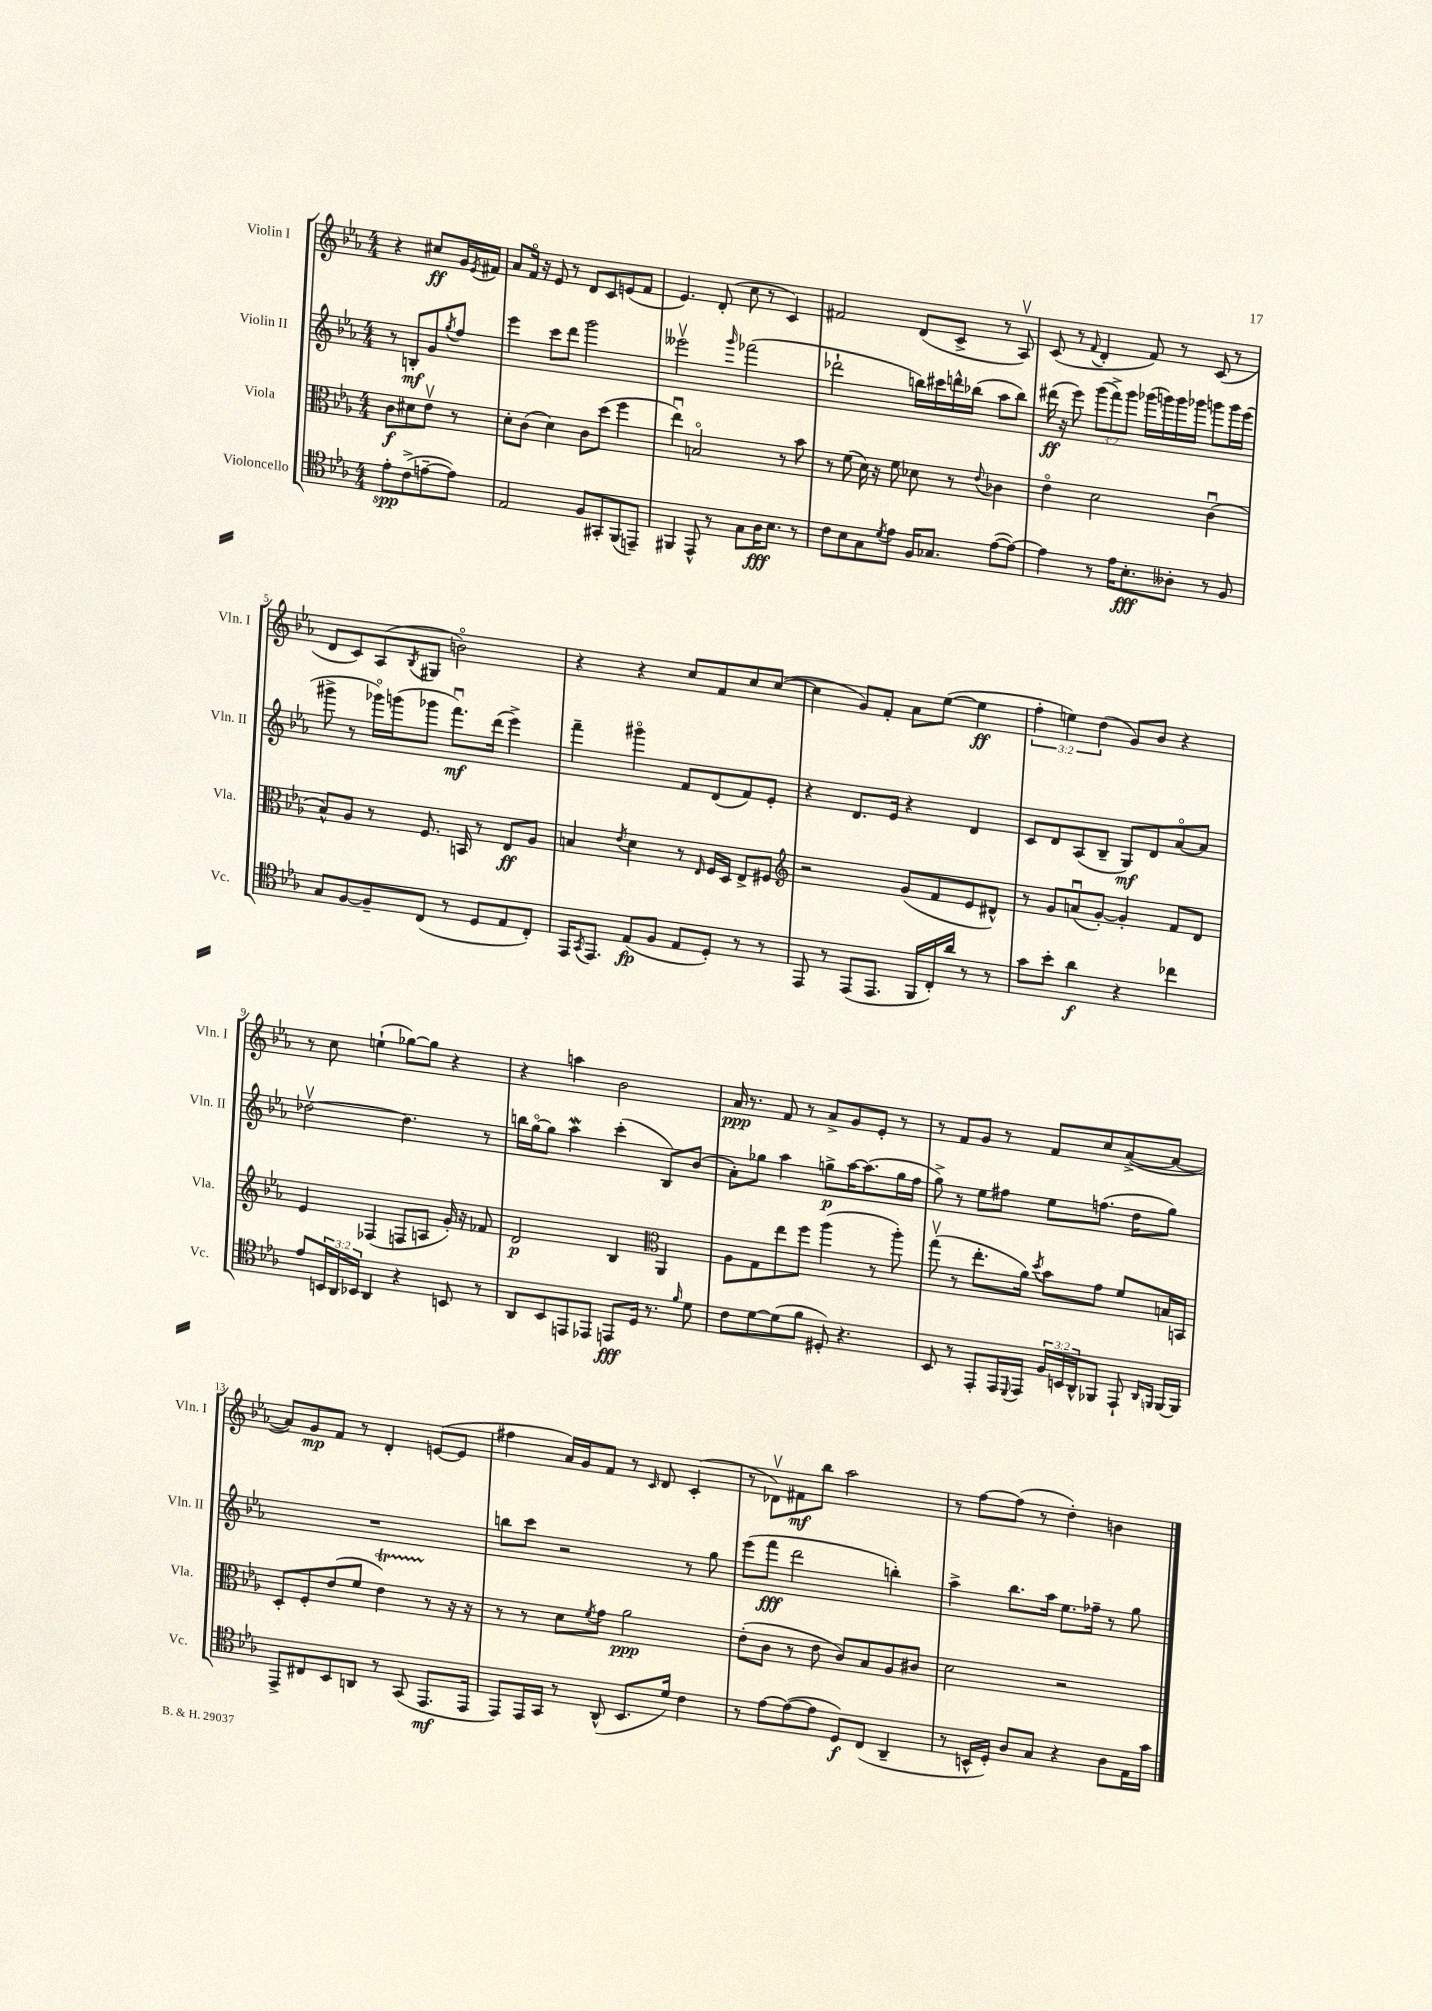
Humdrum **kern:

**kern	**kern	**kern	**kern
*staff4	*staff3	*staff2	*staff1
*clefC4	*clefC3	*clefG2	*clefG2
*k[b-e-a-]	*k[b-e-a-]	*k[b-e-a-]	*k[b-e-a-]
*M4/4	*M4/4	*M4/4	*M4/4
8e-'\L	8c\L	8r	4r
(8c^\	8d#\	8B'/L	.
[8e~\	8e-v\J	8g/	8cc#/L
.	.	8qgg/	.
8e\]J)	8r	8ff/J	16g/L
.	.	.	8qe-/
.	.	.	16f#/JJ
=	=	=	=
2E-/	8d'\L	4eee-\	8a-/L
.	(8c\J	.	16fo/Jk
.	.	.	16r
.	4d\)	8ccc\L	8e-/
.	.	8ddd\J	8r
8F/L	8c\L	2ggg\	8d/L
8GG#'/	(8dd\J	.	8c/
(8FF/	4ff\	.	(8e/
8EE~/J)	.	.	8f/J
=	=	=	=
4FF#/	4ee-u\)	2eee--v\	4.e-/)
8EE-^^/	2Bo/	.	.
8r	.	.	(8d'/
.	.	16qqggg/	.
8G\L	.	(2fff-\	8cc\
16A-\K	.	.	8r
8.B-\J	.	.	.
.	8r	.	4c/)
8r	8b-\	.	.
=	=	=	=
8c\L	8r	2ddd-`\	2f#/
8B-\	(8f\	.	.
8G\	16d\)	.	.
.	16r	.	.
8qd/	.	.	.
8e-\J	8f\	.	.
16F/LK	8d-\	16bb\LL)	(8d/L
8.G-/J	.	16ccc#\	.
.	8r	16ddd^^\	8c^/J
.	.	(16bb-\JJ	.
.	8qqe-/	.	.
([8e-\L	4c-\	8aa-\L	8r
8e-\_J)	.	8bb-\J)	8A-v/)
=	=	=	=
4e-\]	4e-o\	(16ddd#\	(8c/
.	.	16r	.
.	.	8eee-\)	8r
.	.	.	8qqf/
8r	2d\	(12ggg\L	4d'/
.	.	12fff^\)	.
16e-\LK	.	.	.
.	.	12ggg\J	.
8.B-'\	.	.	.
.	.	(16ggg-\LL	8f/)
.	.	16ggg\)	.
8A--'\J	.	16ggg\	8r
.	.	16ggg-\JJ	.
8r	(4cu\	8ggg\L	(8c/
8F/	.	16ggg\L	8r
.	.	(16eee-\JJ	.
=	=	=	=
8G/L	8B-^^/L)	8ggg#^\	8d/L
[8F/	8A-/J	8r	8c/)
8F~/]	8r	16ggg-o\LL)	(8A-/
.	.	(16ggg\J	.
.	.	.	8qB-/
(8C/J	8.F/	8ggg-\J	8G#/J
8r	.	8.fffu\L)	2bo\)
.	16BB/	.	.
8D/L	8r	.	.
.	.	(16ddd\Jk	.
8E-/	8E-/L	4eee-^\)	.
8C'/J)	8A-/J	.	.
=	=	=	=
16EE-/LK	4B/	4fff~\	4r
8qGG/	.	.	.
8.EE-/J	.	.	.
.	8qe-/	.	.
(8E-/L	4d\	4ggg#o\	4r
8F/J	.	.	.
8E-/L	8r	8f/L	8cc/L
.	16qqE-/	.	.
8D'/J)	16F/LL	(8d/	8f/
.	16D/JJ	.	.
8r	8E-^/L	8f/)	8cc/
8r	8F#/J	8e-'/J	([8cc/J
=	=	=	=
*	*clefG2	*	*
8EE-/	2r	4r	4cc\]
8r	.	.	.
(8EE-/L	.	8.d/L	8g/L)
8.EE-/J	.	.	8f'/J
.	.	16e-/Jk	.
.	(8g/L	4r	8a-\L
16FF/LL	.	.	.
16C'/)	8f/	.	([8ee-\J
16a-/JJ	.	.	.
8r	8e-/	4d/	4ee-\]
8r	8d#^^/J)	.	.
=	=	=	=
8g\L	8r	8c/L	6ff'\
8b-'\J	8g/L	8d/	.
.	.	.	6ee\)
4a-\	(8au/	(8A-/	.
.	.	.	(6dd\
.	[8g'/J)	8B-~/J	.
4r	4g'/]	8G/L)	8g/L)
.	.	8d/	8b-/J
4cc-\	8f/L	[8a-o/	4r
.	8d/J	8a-/]J	.
=	=	=	=
8e-/L	4e-/	[2dd-v\	8r
24BB/L	.	.	8cc\
24AA-/	.	.	.
24BB-/JJ	.	.	.
4AA-/	(4F-/	.	(4ee`\
4r	8F/L	4.dd-\]	[8gg-\L)
.	8A/J	.	8gg-\]J
8BB/	16g'/)	.	4r
.	16r	.	.
8r	8f-/	8r	.
=	=	=	=
8AA-/L	2d/	16bb\LL	4r
.	.	[16ggo\J	.
8BB-/	.	8gg\]J	.
8EE/	.	4aa-\	4aa\
8EE-/J	.	.	.
8EE/L	4B-/	(4ccc'\	2b-\
16D/Jk	.	.	.
8.r	.	.	.
*	*clefC3	*	*
.	4AA-/	8B-/L)	.
16qqf/	.	.	.
8d\	.	(8b-/J	.
=	=	=	=
8c\L	8A-\L	8a-'\L)	16a-/
.	.	.	8.r
[8d\	8G\	8gg-\J	.
(8d\]	8ee-\	4aa-\	8f/
8f\J	8ff\J	.	8r
8D#'/)	(4aa-\	8gg^\L	8a-^/L
4.r	.	[16aa-\K	8g/
.	.	(8.aa-\]	.
.	8r	.	8e-'/J
.	8aa-'\)	16gg\L	8r
.	.	16ff\JJ	.
=	=	=	=
8BB-/	(8ggv\	8gg^\)	8r
8r	8r	8r	8f/L
8EE-'/L	8.ee-'\L	8ee-\L	8g/J
16EE-/L	.	8ff#\J	8r
8qqDD/	.	.	.
16EE-/JJ	16a-\Jk)	.	.
.	8qdd/	.	.
24F/LL	8b-\L	8ee-\L	8f/L
24BB/	.	.	.
24AA-^^/J	.	.	.
8FF-/J	8g\J	(8.ff\J	8cc/
8EE-`/	8f/L	.	([8a-^/
.	.	16dd\LK	.
16qqAA-/LL	.	.	.
16qqFF/JJ	.	.	.
[16FF/LL	16B/L	8gg\J)	8a-/_J
16FF/]JJ	16BB/JJ	.	.
=	=	=	=
8EE-^/L	8D'/L	1r	8a-/]L)
8C#/	8F'/	.	8g/
8BB-/	(8e-/	.	8f/J
8AA/J	8f/J	.	8r
8r	4e-\)	.	4d'/
(8GG/	.	.	.
8.EE-/L	8r	.	([8e/L
.	16r	.	8e/]J
16EE-/Jk	16r	.	.
=	=	=	=
8EE-/L)	8r	8bb\L	4ff#\
16EE-/L	8r	8ccc\J	.
16GG/JJ	.	.	.
8r	8d\L	2r	16a-/LL)
.	.	.	16g/J
.	8qf/	.	.
(8AA-^^/	8g\J	.	8f/J
8.BB-/L	2a-\	.	8r
.	.	.	16qqc/
.	.	.	8d/
16d/Jk)	.	.	.
4c\	.	8r	(4c'/
.	.	8gg\	.
=	=	=	=
8r	(8e-'\L	(8eee-\L	8r
[8e-\L	8c\J	8fff\J	8d-v\L)
(8e-\_	8r	2ddd\	8f#\
8e-\]J	8e-\	.	8bb-\J
8D/L)	8c/L)	.	2aa-\
(8C/J	8B-/	.	.
4AA-~/	8A-/	4bb'\)	.
.	8c#/J	.	.
=	=	=	=
8r	2d\	4aa-^\	8r
16BB^^/LL	.	.	[8ff\L
16D'/JJ)	.	.	.
8A-/L	.	8.bb-\L	(8ff\]J
8G/J	.	.	8r
.	.	16aa-\Jk	.
4r	2r	8.ee-\L	4dd'\)
.	.	16ff-~\Jk	.
8A-\L	.	8r	4b\
16E-\L	.	8gg\	.
16g\JJ	.	.	.
==	==	==	==
*-	*-	*-	*-
